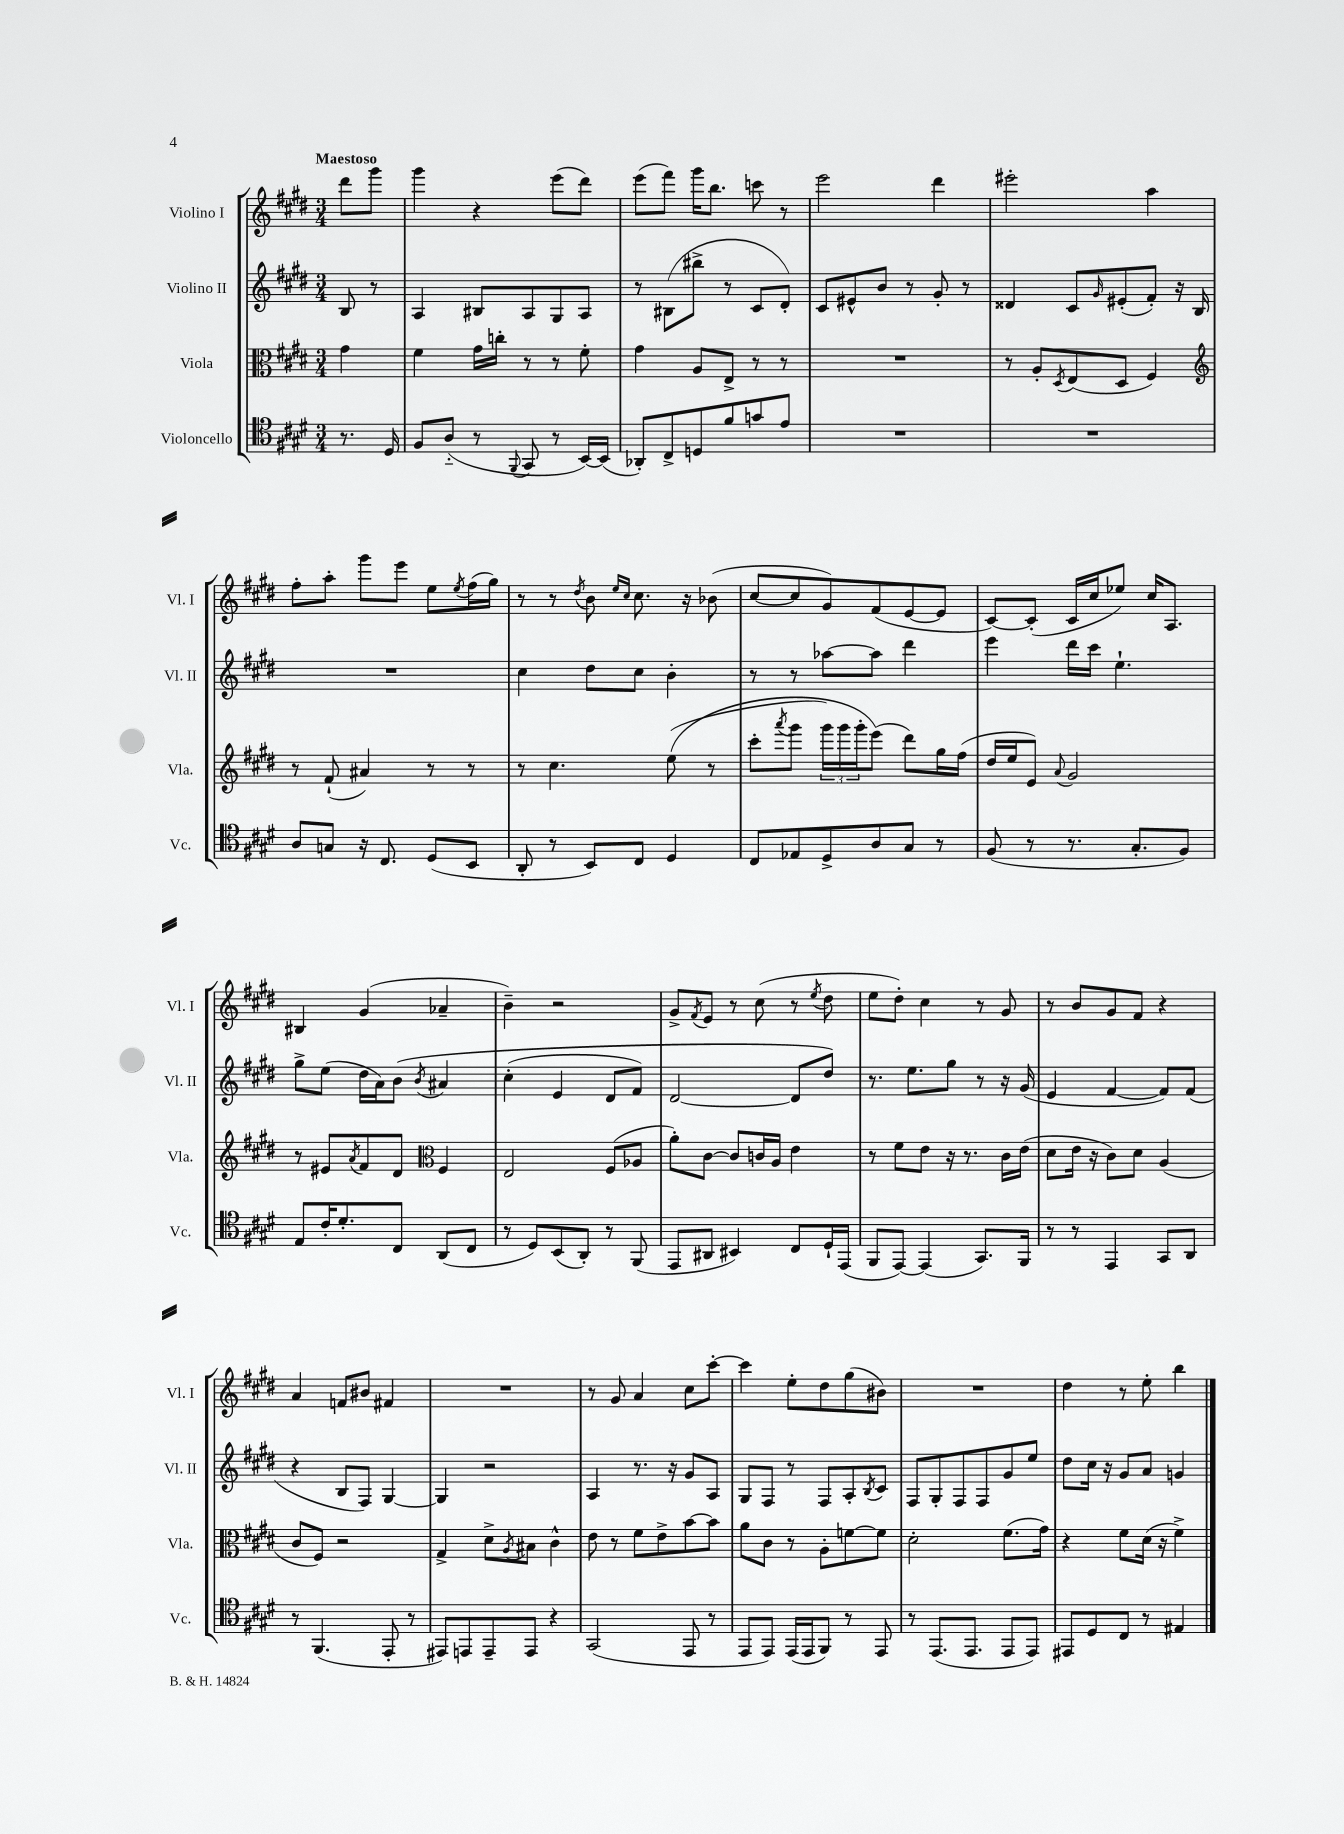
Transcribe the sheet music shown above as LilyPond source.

<<
\new StaffGroup <<
\new Staff = "s0" \with { instrumentName = "Violino I" shortInstrumentName = "Vl. I" } {
    \clef treble \key e \major \numericTimeSignature \time 3/4 \partial 4 \tempo "Maestoso"
    dis'''8 gis'''8 |
    gis'''4 r4 e'''8( dis'''8) |
    e'''8( fis'''8) gis'''16 b''8. c'''8 r8 |
    e'''2 dis'''4 |
    eis'''2-. a''4 |
    fis''8-. a''8-. gis'''8 e'''8 e''8 \acciaccatura { e''8 } fis''16( gis''16) |
    r8 r8 \acciaccatura { dis''8 } b'8 \grace { e''16 cis''16 } cis''8. r16 bes'8( |
    cis''8~ cis''8 gis'8) fis'8( e'8~ e'8 |
    cis'8~) cis'8-.( cis'16 cis''16 ees''8) cis''16 a8. |
    bis4 gis'4( aes'4-- |
    b'4--) r2 |
    gis'8-> \acciaccatura { fis'8 } e'8 r8 cis''8( r8 \acciaccatura { e''8 } dis''8 |
    e''8 dis''8-.) cis''4 r8 gis'8 |
    r8 b'8 gis'8 fis'8 r4 |
    a'4 f'8 bis'8 fis'4 |
    R2. |
    r8 gis'8 a'4 cis''8 cis'''8~-. |
    cis'''4 e''8-. dis''8 gis''8( bis'8) |
    R2. |
    dis''4 r8 e''8-. b''4 \bar "|." |
}
\new Staff = "s1" \with { instrumentName = "Violino II" shortInstrumentName = "Vl. II" } {
    \clef treble \key e \major \numericTimeSignature \time 3/4 \partial 4
    b8 r8 |
    a4 bis8 a8 gis8 a8 |
    r8 bis8( bis''8-> r8 cis'8 dis'8-.) |
    cis'8 eis'8-^ b'8 r8 gis'8-. r8 |
    disis'4 cis'8 \grace { gis'16 } eis'8-.( fis'8-.) r16 b16 |
    R2. |
    cis''4 dis''8 cis''8 b'4-. |
    r8 r8 aes''8~ aes''8 dis'''4 |
    e'''4 dis'''16 cis'''16 e''4.-! |
    gis''8-> e''8( dis''16 a'16) b'8\( \acciaccatura { b'8 } ais'4 |
    cis''4-.( e'4 dis'8 fis'8) |
    dis'2~ dis'8 dis''8\) |
    r8. e''8. gis''8 r8 r16 gis'16( |
    e'4 fis'4~ fis'8) fis'8( |
    r4 b8 fis8) gis4~ |
    gis4 r2 |
    a4 r8. r16 gis'8 a8 |
    gis8 fis8 r8 fis8 a8-. \acciaccatura { b8 } cis'8 |
    fis8 gis8-. fis8 fis8 gis'8 e''8 |
    dis''8 cis''16 r16 gis'8 a'8 g'4 \bar "|." |
}
\new Staff = "s2" \with { instrumentName = "Viola" shortInstrumentName = "Vla." } {
    \clef alto \key e \major \numericTimeSignature \time 3/4 \partial 4
    gis'4 |
    fis'4 gis'16 c''16-. r8 r8 fis'8-. |
    gis'4 a8 e8-> r8 r8 |
    R2. |
    r8 a8-. \acciaccatura { dis8 } e8( dis8 fis4) |
    \clef treble r8 fis'8-!( ais'4) r8 r8 |
    r8 cis''4. e''8(\( r8 |
    cis'''8-. \acciaccatura { a'''8 } gis'''8 \tuplet 3/2 { gis'''16) gis'''16 gis'''16-. } e'''8(\) dis'''8) gis''16 fis''16( |
    dis''16 e''16 e'8) \appoggiatura { a'8 } gis'2 |
    r8 eis'8 \acciaccatura { a'8 } fis'8 dis'8 \clef alto fis4 |
    e2 fis8( aes8 |
    a'8-.) cis'8~ cis'8 c'16 a16 e'4 |
    r8 fis'8 e'8 r16 r8. cis'16 e'16( |
    dis'8 e'16 r16 cis'8) dis'8 a4( |
    cis'8 fis8) r2 |
    gis4-> dis'8-> \acciaccatura { a8 } bis8 cis'4-^ |
    e'8 r8 fis'8 e'8-> b'8~ b'8 |
    a'8 cis'8 r8 a8-. f'8~ f'8 |
    dis'2-. fis'8.( gis'16) |
    r4 fis'8 dis'16( r16 fis'4->) \bar "|." |
}
\new Staff = "s3" \with { instrumentName = "Violoncello" shortInstrumentName = "Vc." } {
    \clef tenor \key e \major \numericTimeSignature \time 3/4 \partial 4
    r8. dis16 |
    fis8 a8-_( r8 \appoggiatura { fis,8 } gis,8 r8 b,16~) b,16( |
    aes,8-.) cis8-> d8 fis'8 g'8 e'8 |
    R2. |
    R2. |
    a8 g8 r16 cis8. dis8( b,8 |
    a,8-. r8 b,8) cis8 dis4 |
    cis8 ees8 dis8-> a8 gis8 r8 |
    fis8( r8 r8. gis8.-. fis8) |
    e8 cis'16-. dis'8.-. cis8 a,8( cis8 |
    r8 dis8) b,8( a,8-.) r8 fis,8( |
    e,8 ais,8 bis,4) cis8 dis16-! e,16( |
    fis,8 e,8~) e,4( gis,8.) fis,16 |
    r8 r8 e,4 gis,8 a,8 |
    r8 fis,4.( e,8-. r8 |
    eis,8) e,8 e,8-- e,8 r4 |
    gis,2( e,8 r8 |
    e,8 e,8) e,16( e,16 fis,8) r8 e,8 |
    r8 e,8.( e,8. e,8 e,8) |
    eis,8 dis8 cis8 r8 eis4 \bar "|." |
}
>>
>>
\layout { \context { \Score \remove "Bar_number_engraver" } }
